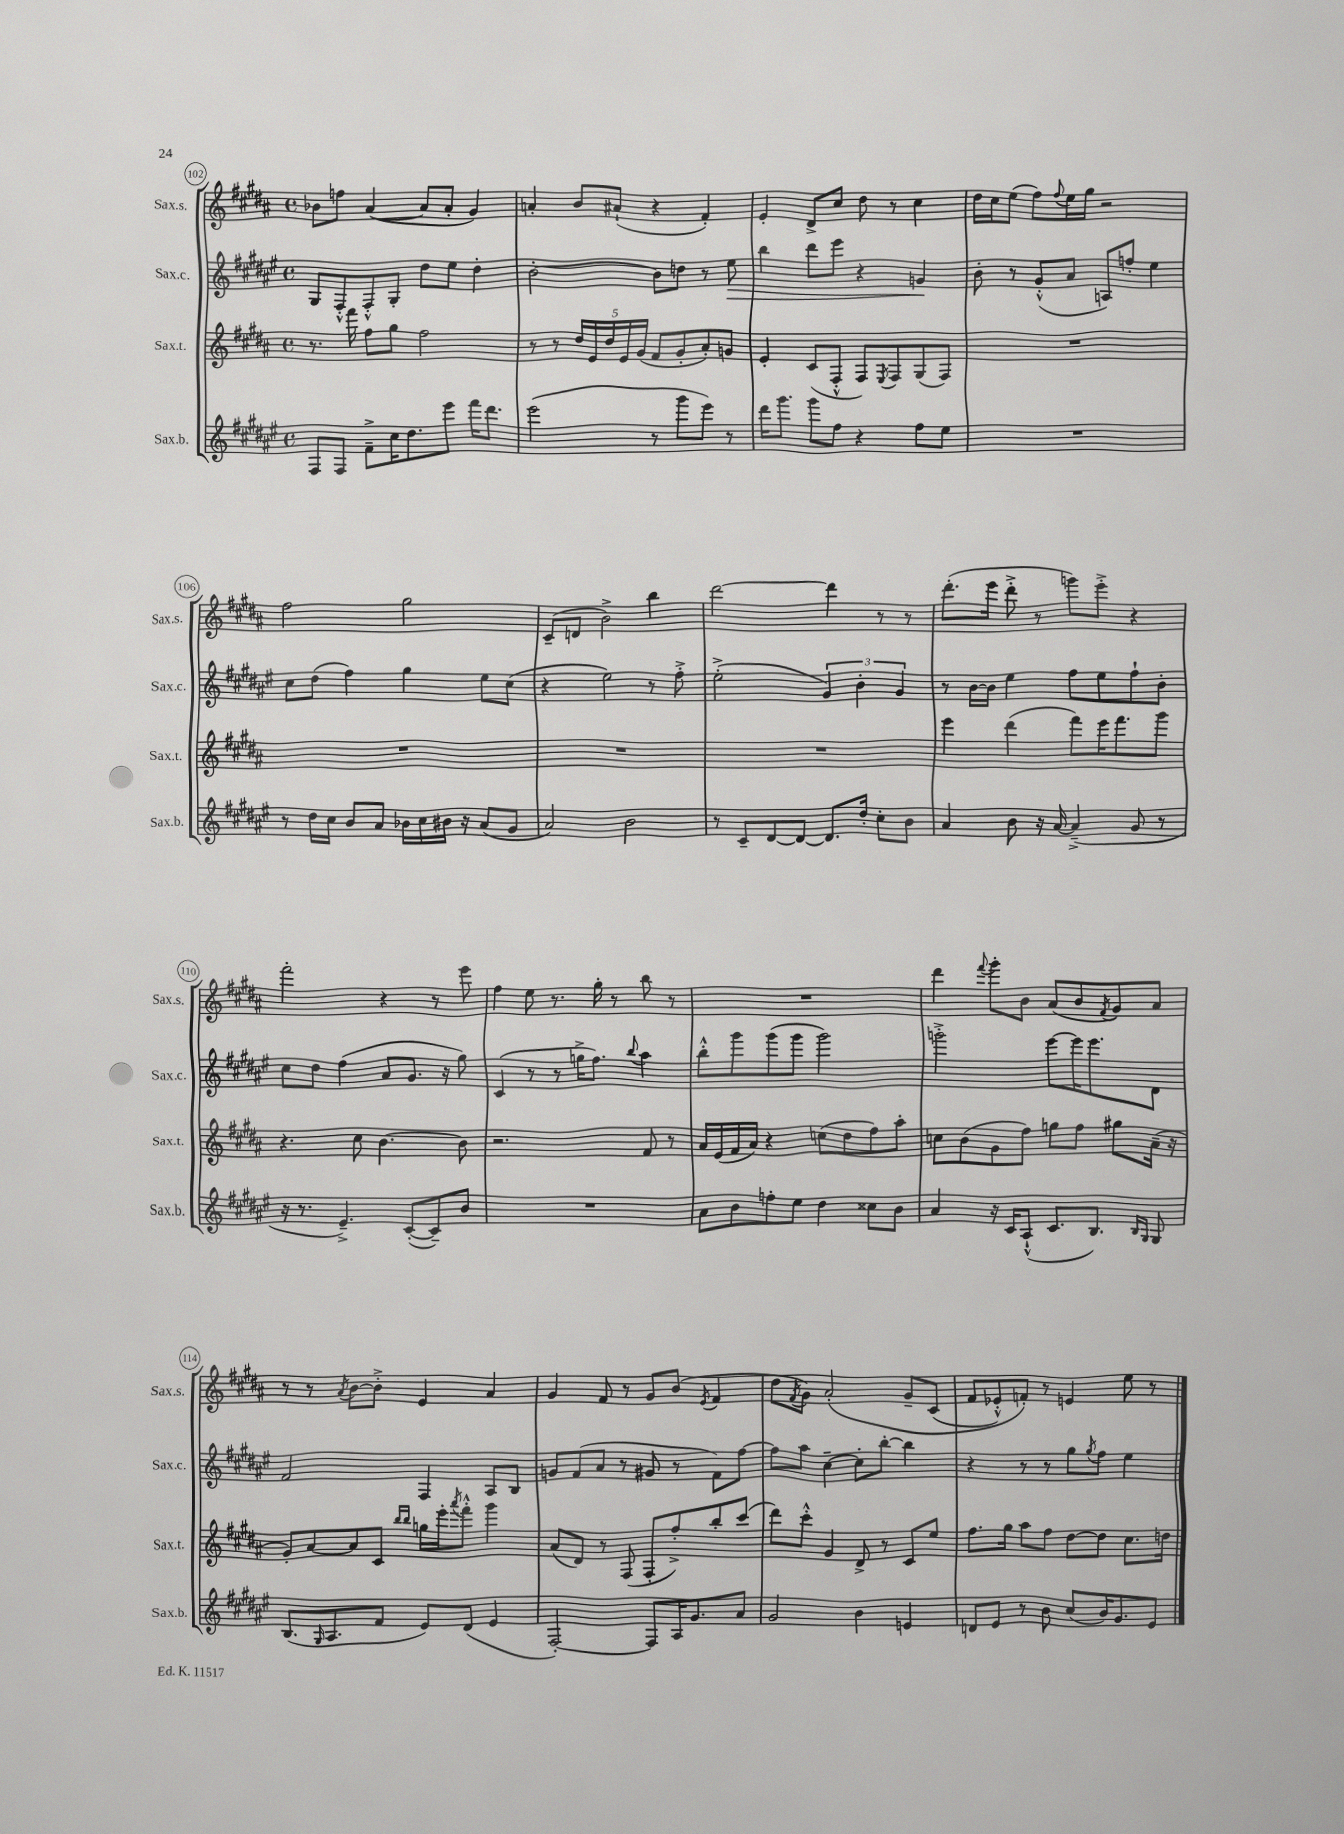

**kern	**kern	**kern	**dynam	**kern
*part4	*part3	*part2	*part2	*part1
*staff4	*staff3	*staff2	*staff2	*staff1
*I"Sax.b.	*I"Sax.t.	*I"Sax.c.	*	*I"Sax.s.
*I'Sax.b.	*I'Sax.t.	*I'Sax.c.	*	*I'Sax.s.
*clefG2	*clefG2	*clefG2	*	*clefG2
*k[f#c#g#d#a#e#]	*k[f#c#g#d#a#]	*k[f#c#g#d#a#e#]	*	*k[f#c#g#d#a#]
*M4/4	*M4/4	*M4/4	*	*M4/4
*met(c)	*met(c)	*met(c)	*	*met(c)
=102	=102	=102	=102	=102
8F#/L	8.r	8G#/L	.	8b-X\L
8F#/J	.	8F#'^^/	.	8ffn\J
.	16fff#\	.	.	.
8f#~^\L	8ff#\L	8F#'^^/	.	([4a#/
16cc#\K	8gg#\J	8G#'/J	.	.
8.dd#\	.	.	.	.
.	2ff#\	8dd#\L	.	8a#/L]
8eee#\J	.	8ee#\J	.	8a#'/J
16fff#\KL	.	4dd#'\	.	4g#/)
8.ddd#\J	.	.	.	.
=103	=103	=103	=103	=103
(2eee#\	8r	[2b'\	.	4an'/
.	8r	.	.	.
.	20dd#/LL	.	.	8b/L
.	20e/	.	.	.
.	20dd#/	.	.	.
.	.	.	.	(8a#X`/J
.	20e/	.	.	.
.	(20g#/JJ	.	.	.
8r	8f#/L	8b\L]	.	4r
8ggg#\L	8g#'/	8ddn\J	.	.
8eee#\J)	8a#'/)	8r	.	4f#'/)
!	!	!	!LO:HP:b	!
8r	8gn/J	8ee#\	>	.
=104	=104	=104	=104	=104
16ddd#\KL	4e'/	4bb\	.	4e'/
8.ggg#\J	.	.	.	.
8ggg#\L	(8c#/L	8ddd#\L	.	8d#^/L
8ff#\J	8F#'^^/J	8eee#\J	.	8cc#/J
4r	8F#/L)	4r	.	8dd#\
.	8qE/	.	.	.
.	8F#/	.	.	8r
8ff#\L	(8G#/	4gn/	.	4cc#\
8ee#\J	8F#/J)	.	.	.
.	.	.	]	.
=105	=105	=105	=105	=105
1r	1r	8b'\	.	16dd#\LL
.	.	.	.	16cc#\J
.	.	8r	.	(8ee\J
.	.	(8g#'^^/L	.	8ff#\L)
.	.	.	.	8qqff#/
.	.	8a#/J	.	16ee\L
.	.	.	.	16gg#\JJ
.	.	8An/L)	.	2r
.	.	8ffn'/J	.	.
.	.	4ee#\	.	.
!!LO:LB:g=z
=106	=106	=106	=106	=106
8r	1r	8cc#\L	.	2ff#\
16dd#\LL	.	(8dd#\J	.	.
16cc#\JJ	.	.	.	.
8b/L	.	4ff#\)	.	.
8a#/J	.	.	.	.
16b-X\LL	.	4gg#\	.	2gg#\
16cc#\	.	.	.	.
16b#X\JJ	.	.	.	.
16r	.	.	.	.
(8a#/L	.	8ee#\L	.	.
8g#/J	.	(8cc#\J	.	.
=107	=107	=107	=107	=107
2a#/)	1r	4r	.	(8c#~/L
.	.	.	.	8dn/J
.	.	2ee#\)	.	2b^\)
2b\	.	.	.	.
.	.	8r	.	4bb\
.	.	8ff#'^\	.	.
=108	=108	=108	=108	=108
8r	1r	(2ee#'^\	.	[2ddd#\
8c#~/L	.	.	.	.
[8d#/	.	.	.	.
8d#/J_	.	.	.	.
8.d#/L]	.	6g#/)	.	4ddd#\]
.	.	6b'\	.	.
16dd#'/Jk	.	.	.	.
8cc#'\L	.	.	.	8r
.	.	6g#/	.	.
8b\J	.	.	.	8r
=109	=109	=109	=109	=109
4a#/	4eee\	8r	.	(8.ddd#'\L
.	.	[16b\LL	.	.
.	.	16b\JJ]	.	16eee\Jk
8b\	(4ddd#\	4ee#\	.	8ddd#'^\
16r	.	.	.	8r
[16a#/	.	.	.	.
(4a#~^/]	8fff#\L)	8ff#\L	.	8gggn\L)
.	16eee\K	8ee#\	.	8eee'^\J
.	8.fff#\	.	.	.
8g#/	.	8ff#`\	.	4r
8r	8ggg#\J	8b'\J	.	.
!!LO:LB:g=z
=110	=110	=110	=110	=110
16r	4.r	8cc#\L	.	2fff#'\
8.r	.	.	.	.
.	.	8dd#\J	.	.
4.e#~^/)	.	(4ff#\	.	.
.	8cc#\	.	.	.
.	[4.b\	8a#/L	.	4r
([8c#'/L	.	8.g#/J	.	.
8c#~/])	.	.	.	8r
.	.	16r	.	.
8b/J	8b\]	8gg#\)	.	8eee\
=111	=111	=111	=111	=111
1r	2.r	(4c#/	.	4ff#\
.	.	8r	.	8ee\
.	.	8r	.	8.r
.	.	16ggn^\KL	.	.
.	.	8.ff#\J)	.	16gg#'\
.	.	.	.	8r
.	.	8qqbb/	.	.
.	8f#/	4aa#\	.	8bb\
.	8r	.	.	8r
=112	=112	=112	=112	=112
8a#\L	16a#/LL	8bb'^^\L	.	1r
.	(16e/	.	.	.
8b\	16f#/	8ggg#\	.	.
.	16a#/JJ)	.	.	.
8ffn'\	4r	(8ggg#\	.	.
8ee#\J	.	8ggg#\J	.	.
4dd#\	(8ccn\L	2ggg#\)	.	.
.	8dd#\	.	.	.
8cc##X\L	8ff#\)	.	.	.
8b\J	8aa#'\J	.	.	.
=113	=113	=113	=113	=113
4a#/	8ccn\L	2gggn'^\	.	4ddd#\
.	(8b\	.	.	.
.	.	.	.	8qqfff#/
16r	8g#\	.	.	8ggg#'\L
16c#/KL	.	.	.	.
(8A#`^^/J	8ff#\J)	.	.	8b\J
8.c#/L	8ggn\L	[8eee#\L	.	(8a#/L
.	8ff#\J	16eee#\K]	.	8b/
8.B/J)	.	8.eee#\	.	.
.	.	.	.	8qf#/
.	8gg#X\L	.	.	8g#/)
16qqB/LL	.	.	.	.
16qqG#/JJ	.	.	.	.
8G#/	(16a#~\Jk	8d#\J	.	8a#/J
.	16r	.	.	.
!!LO:LB:g=z
=114	=114	=114	=114	=114
(8.B/L	8g#'/L)	2f#/	.	8r
.	[8a#/	.	.	8r
16qqG#/	.	.	.	.
8.A#/	.	.	.	.
.	.	.	.	8qa#/
.	8a#/]	.	.	[8b\L
8f#/J	8c#/J	.	.	8b'^\J]
.	16qqbb/LL	.	.	.
.	16qqbb/JJ	.	.	.
8e#/L)	16ggn\LL	4F#/	.	4e/
.	16eee'\J	.	.	.
.	8qaaa#/	.	.	.
(8d#/J	8fff#'^^\J	.	.	.
4e#/	4ggg#\	8A#/L	.	4a#/
.	.	8B/J	.	.
=115	=115	=115	=115	=115
[2F#'/)	(8a#/L	8gn/L	.	4g#/
.	8d#/J)	(8f#/	.	.
.	8r	8a#/J	.	8f#/
.	(8F#/	8r	.	8r
8F#/L]	8F#'/L	8g#X/	.	8g#/L
16A#/K	8ff#'^/)	8r	.	(8b/J
8.g#/	.	.	.	.
.	.	.	.	8qe/
.	8bb'/	8f#\L)	.	4f#/
8a#/J	(8ccc#/J	[8ff#\J	.	.
=116	=116	=116	=116	=116
2g#/	8ddd#\L)	8ff#\L]	.	8dd#\L
.	.	.	.	8qf#/
.	8ccc#'^^\J	8aa#\J	.	8g#\J)
.	4g#/	[4cc#~\	.	(2a#'/
4b\	8d#^/	8cc#'\L]	.	.
.	8r	[8bb'\J	.	.
4en/	8c#/L	4bb\]	.	8g#~/L
.	8ee/J	.	.	(8c#/J
=117	=117	=117	=117	=117
8dn/L	8.ff#\L	4r	.	8f#/L
8e#/J	.	.	.	8e-X'^^/)
.	16gg#\Jk	.	.	.
8r	8aa#\L	8r	.	8fn'/J)
8b\	8ff#\J	8r	.	8r
(8cc#/L	[8dd#\L	8gg#\L	.	4en/
.	.	8qgg#/	.	.
16b/K)	8dd#\J]	8ff#\J	.	.
8.g#/	.	.	.	.
.	8.cc#\L	4ee#\	.	8ee\
8e#/J	.	.	.	8r
.	16ddn\Jk	.	.	.
==	==	==	==	==
*-	*-	*-	*-	*-
